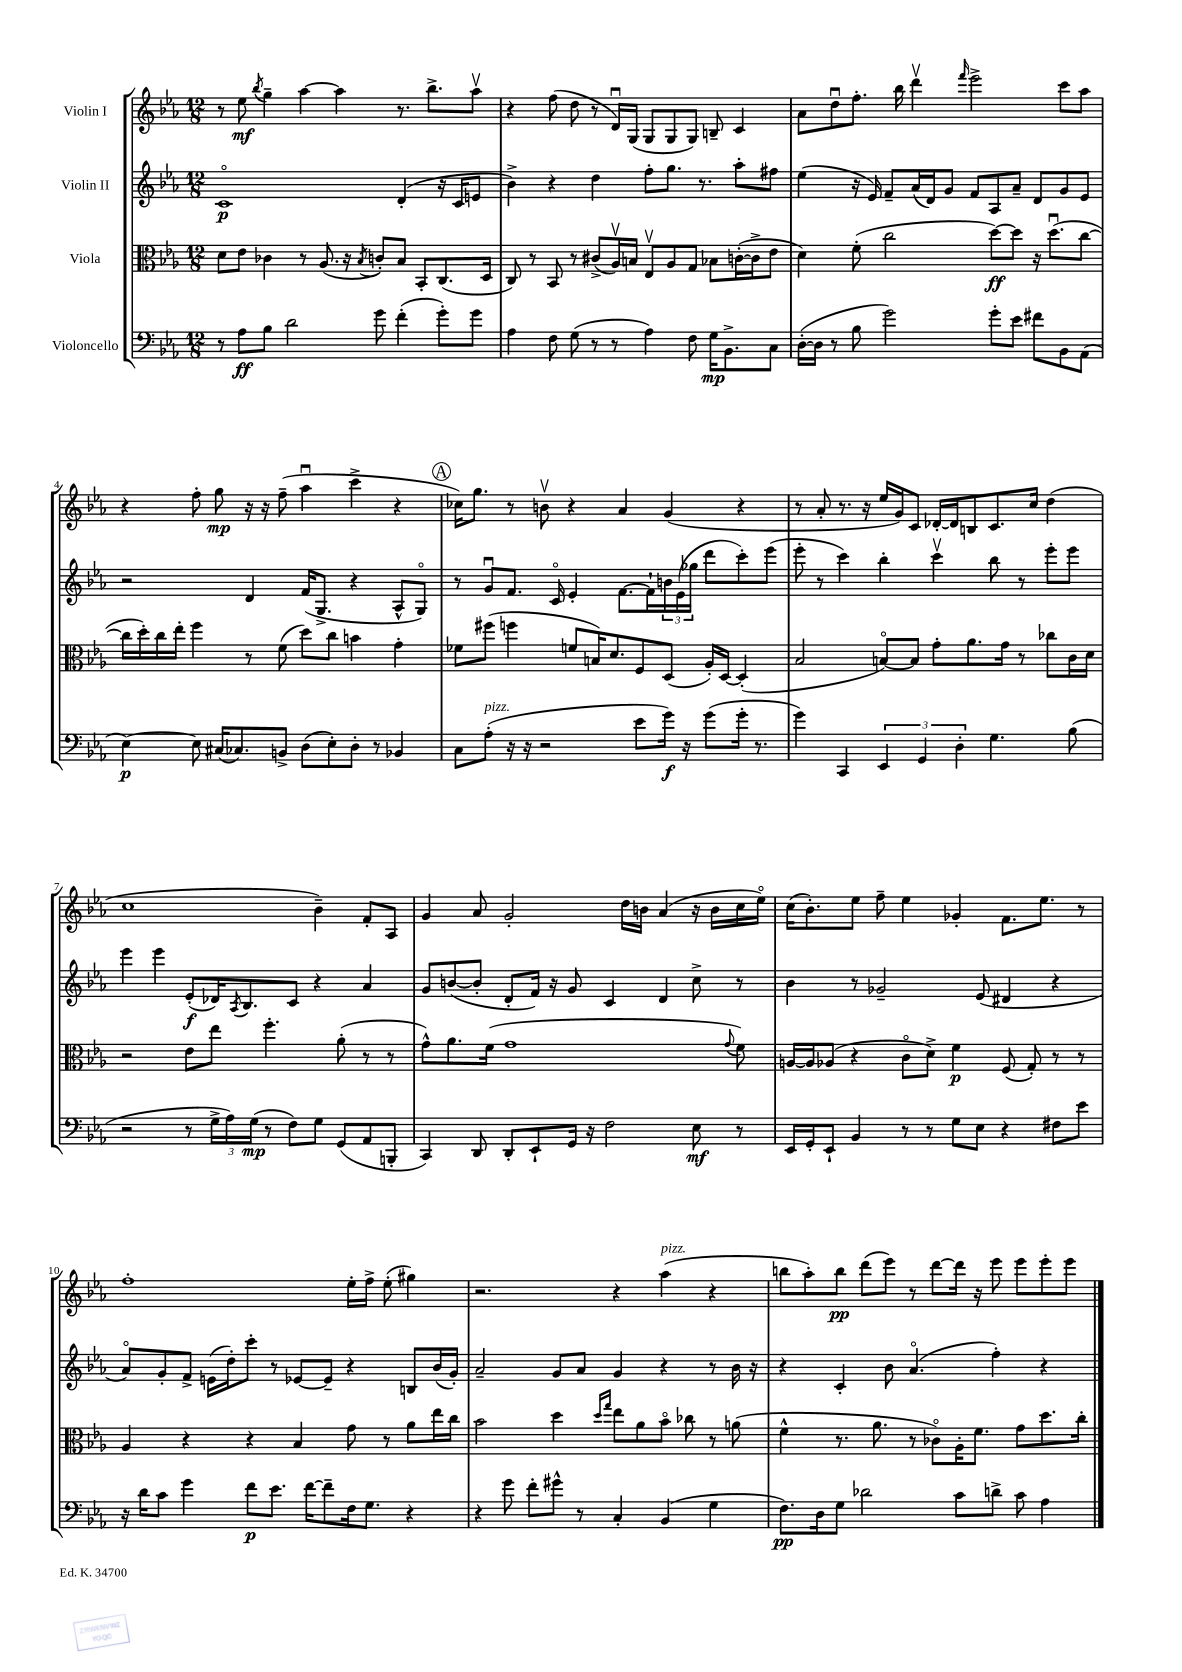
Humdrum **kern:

**kern	**kern	**kern	**kern
*staff4	*staff3	*staff2	*staff1
*clefF4	*clefC3	*clefG2	*clefG2
*k[b-e-a-]	*k[b-e-a-]	*k[b-e-a-]	*k[b-e-a-]
*M12/8	*M12/8	*M12/8	*M12/8
8r	8d	1co	8r
8A-	8e-	.	8ee-
.	.	.	8qbb-
8B-	4c-	.	4gg~
2d	.	.	.
.	8r	.	[4aa-
.	(8.A-	.	.
.	.	.	4aa-]
.	16r	.	.
.	8qB-	.	.
8g	8c')	.	.
(4f'	8B-	(4d'	8.r
.	8BB-'	.	.
.	.	.	8.bb-^
8g')	(8.C	16r	.
.	.	16c	.
8g	.	8e	8aa-v
.	16D	.	.
=	=	=	=
4A-	8C)	4b-^)	4r
.	8r	.	.
8F	8BB-	4r	(8ff
(8G	8r	.	8dd
8r	(8c#^	4dd	8r
8r	16A-v)	.	16du)
.	16B	.	(16G
4A-)	8E-v	8ff'	8G
.	8A-	8.gg	8G
8F	8G	.	8G)
.	.	8.r	.
16G	8B-	.	8B~
8.BB-^	.	.	.
.	([16c'	8aa-'	4c
.	16c^]	.	.
8C	8e-	8ff#	.
=	=	=	=
([16D'	4d)	(4ee-	8a-
16D]	.	.	.
8r	.	.	8ddu
8B-	(8f'	16r	8.ff'
.	.	16e-)	.
2g)	2cc	8f~	.
.	.	.	16bb-
.	.	(16a-	4dddv
.	.	16d)	.
.	.	8g	.
.	.	.	16qqfff
.	.	8f	2eee-^
8g'	[8dd)	8A-	.
8e-	8dd]	8a-~	.
8f#	16r	8d	.
.	(8.ddu	.	.
8BB-	.	8g	8ccc
(8AA-	[8cc	8e-	8aa-
=	=	=	=
[4E-)	16cc]	2r	4r
.	16dd')	.	.
.	16cc	.	.
.	16ee-'	.	.
8E-]	4ff	.	8ff'
(16C#	.	.	8gg
8.C-)	.	.	.
.	8r	4d	16r
.	.	.	16r
8BB^	(8f	.	(8ff~
(8D	8dd)	(16f	4aa-u
.	.	8.G^	.
8E-')	8cc	.	.
8D'	4b	4r	4ccc^
8r	.	.	.
4BB-	4g'	8A-^^	4r
.	.	8Go)	.
=	=	=	=
8C	8f-	8r	16cc-)
.	.	.	8.gg
(8A-'	(8ff#	8gu	.
16r	4ff	8.f	8r
16r	.	.	.
2r	.	.	8bv
.	.	16co	.
.	8f	4e-'	4r
.	16B)	.	.
.	8.d	.	.
.	.	[8.f	4a-
8e-	8F	.	.
.	.	16f`]	.
16g)	(8D	24b	(4g
.	.	(24e-	.
16r	.	.	.
.	.	24gg-	.
(8g	16A-')	8ddd	.
.	[16D	.	.
16g'	(4D']	8ccc')	4r
8.r	.	.	.
.	.	(8eee-	.
=	=	=	=
4g)	2B-	8eee-'	8r
.	.	8r	8a-'
4CC	.	4ccc)	8.r
.	.	.	16r
6EE-	[8Bo)	4bb-'	16ee-
.	.	.	16g)
.	8B]	.	8c
6GG	.	.	.
.	8g'	4cccv	[16d-'
.	.	.	16d-]
6D'	.	.	.
.	8.a-	.	8B
4.G	.	8bb-	8.c
.	16g	.	.
.	8r	8r	.
.	.	.	16cc
.	8cc-	8eee-'	(4dd
(8B-	16c	8eee-	.
.	16d	.	.
=	=	=	=
2r	2r	4eee-	1cc
.	.	4eee-	.
8r	8e-	(8e-'	.
24G^	8ee-	16d-)	.
24A-)	.	.	.
.	.	8qA-	.
.	.	8.B-	.
(24G	.	.	.
8r	4.ff'	.	.
8F)	.	8c	.
8G	.	4r	4b-~)
(8GG	(8a-'	.	.
8AA-	8r	4a-	8f'
8BBB'	8r	.	8A-
=	=	=	=
4CC)	8g^^)	8g	4g
.	8.a-	([8b	.
8DD	.	8b']	8a-
.	(16f	.	.
8DD'	1g	8d'	2g'
8EE-`	.	16f)	.
.	.	16r	.
16GG	.	8g	.
16r	.	.	.
2F	.	4c	.
.	.	.	16dd
.	.	.	16b
.	.	4d	(4a-
8E-	.	8cc^	16r
.	.	.	16b
.	8qqg	.	.
8r	8f)	8r	16cc
.	.	.	16ee-o)
=	=	=	=
16EE-	[16A	4b-	(16cc
16GG'	16A]	.	8.b-')
8EE-`	(8A-	.	.
4BB-	4r	8r	8ee-
.	.	2g-~	8ff~
8r	8co	.	4ee-
8r	8d^)	.	.
8G	4f	.	4g-'
8E-	.	(8e-	.
4r	(8F	4d#	8.f
.	8G')	.	.
.	.	.	8.ee-
8F#	8r	4r	.
8e-	8r	.	8r
=	=	=	=
16r	4A-	8a-o)	1ff'
16d	.	.	.
8c	.	8g'	.
4g	4r	8f^	.
.	.	(16e	.
.	.	16dd')	.
8f	4r	8ccc'	.
8.e-	.	8r	.
.	4B-	[8e-	.
[16f	.	.	.
8f~]	.	8e-~]	.
16F	8g	4r	16ee-'
8.G	.	.	16ff^
.	8r	.	(8ee-'
4r	8a-	8B	4gg#)
.	16ee-	(16b-	.
.	16cc	16g')	.
=	=	=	=
4r	2b-	2a-~	2.r
8g	.	.	.
8f'	.	.	.
8g#^^	4dd	8g	.
8r	.	8a-	.
.	16qqdd	.	.
.	16qqgg	.	.
4C'	8ee-	4g	4r
.	8a-	.	.
(4BB-	8b-o	4r	(4aa-
.	8cc-	.	.
4G	8r	8r	4r
.	(8a	16b-	.
.	.	16r	.
=	=	=	=
8.F)	4f^^	4r	8bb
.	.	.	8aa-')
16D	.	.	.
8G	8.r	4c'	8bb
2d-	.	.	(8ddd
.	8.a-	.	.
.	.	8b-	8eee-)
.	8r	(4.a-o	8r
.	8c-o)	.	[8ddd
8c	16A-'	.	16ddd]
.	8.f	.	16r
8d^	.	4ff')	8eee-
8c	8g	.	8eee-
4A-	8.dd	4r	8eee-'
.	.	.	8eee-
.	16cc'	.	.
==	==	==	==
*-	*-	*-	*-
